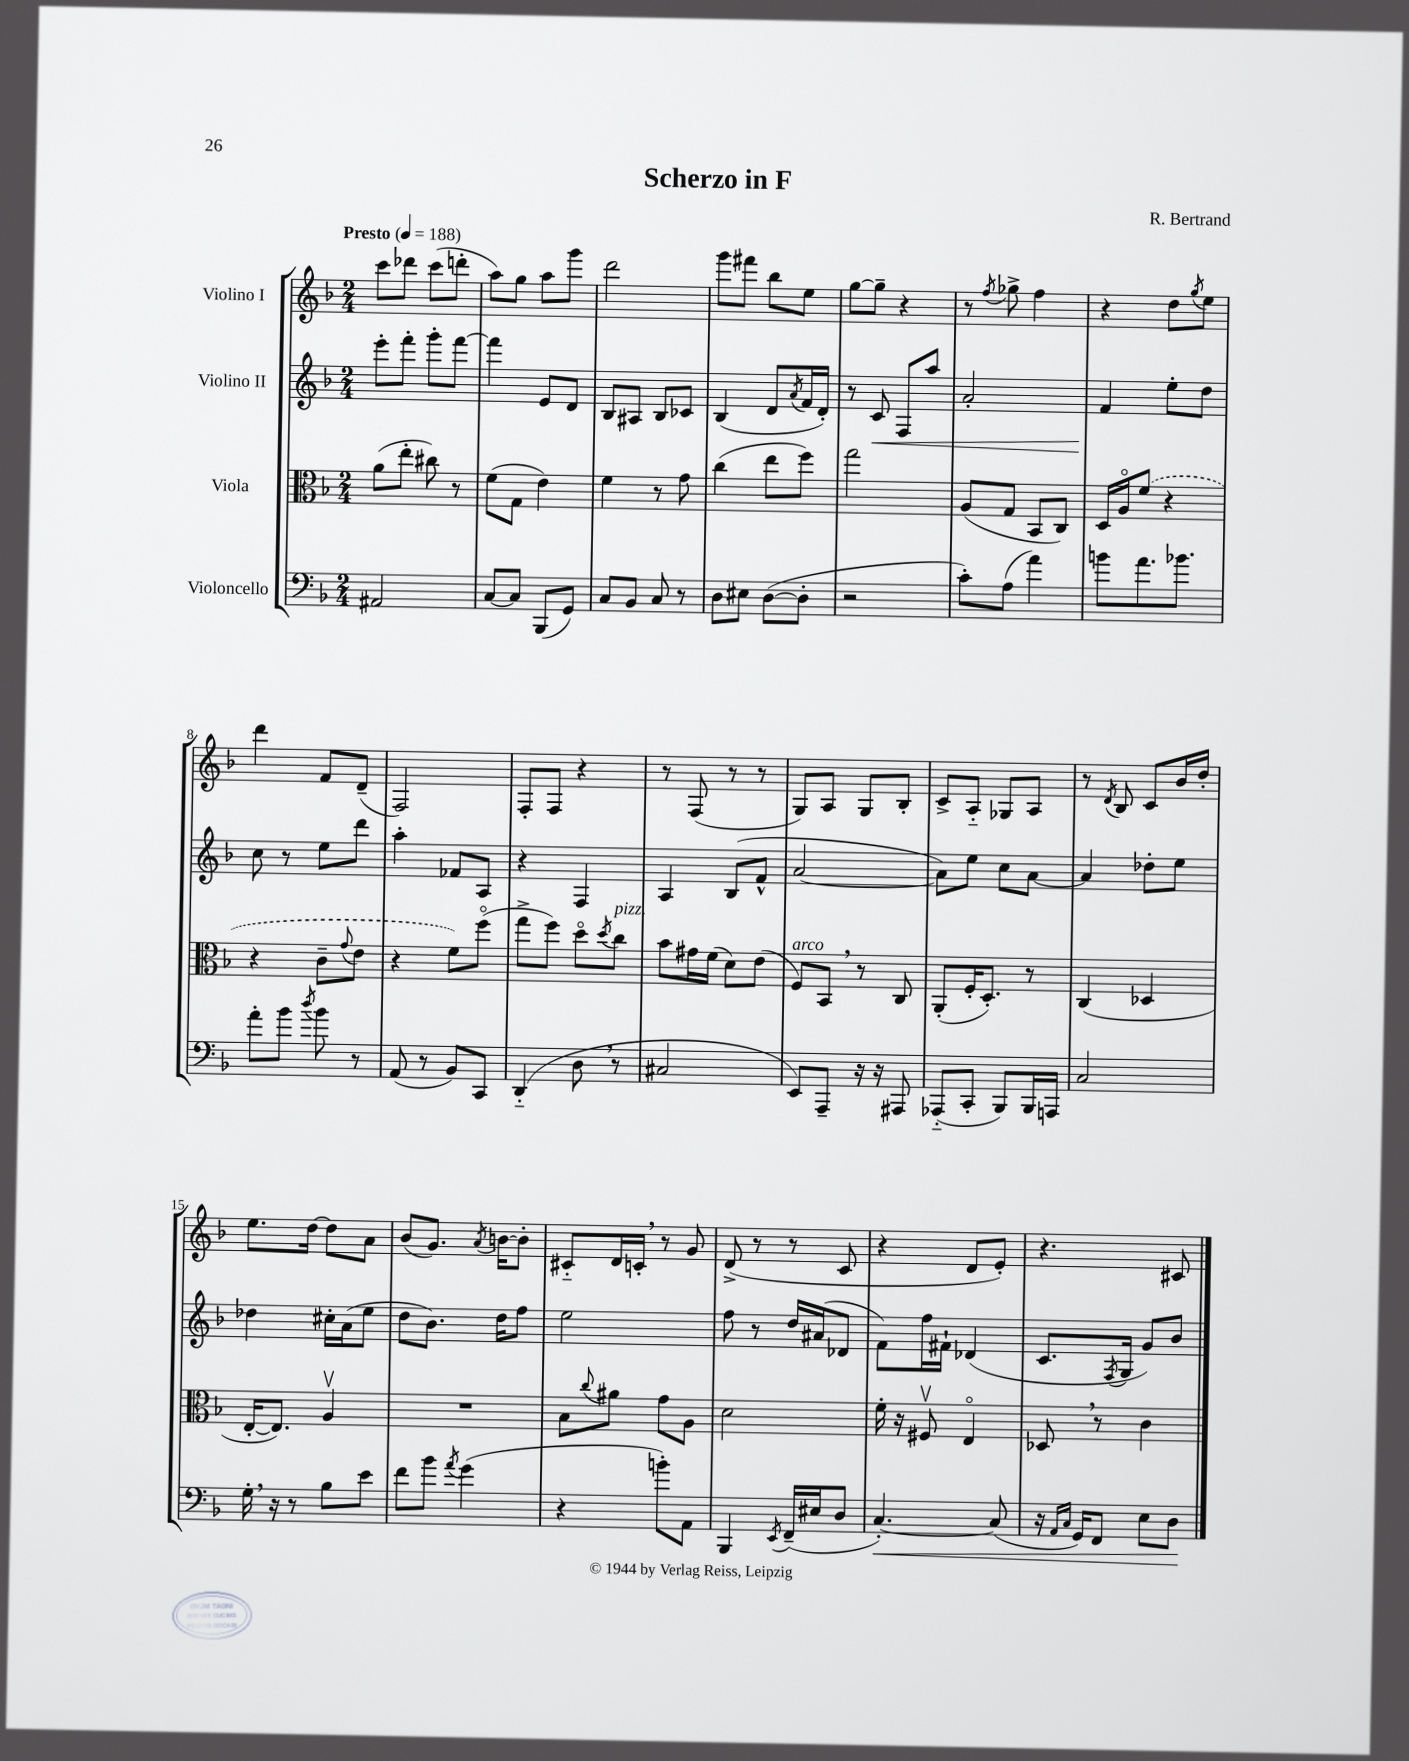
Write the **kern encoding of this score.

**kern	**kern	**kern	**kern
*staff4	*staff3	*staff2	*staff1
*clefF4	*clefC3	*clefG2	*clefG2
*k[b-]	*k[b-]	*k[b-]	*k[b-]
*M2/4	*M2/4	*M2/4	*M2/4
*MM188	*MM188	*MM188	*MM188
2AA#/	(8a\L	8eee'\L	8ccc\L
.	8ee'\J	8fff'\J	8ddd-\J
.	8cc#\)	8ggg'\L	(8ccc\L
.	8r	[8fff\J	8ddd'\J
=	=	=	=
[8C/L	(8f\L	4fff\]	8aa\L)
8C/]J	8G\J	.	8gg\J
(8BBB-/L	4e\)	8e/L	8aa\L
8GG/J)	.	8d/J	8ggg\J
=	=	=	=
8C/L	4f\	8B-/L	2ddd\
8BB-/J	.	8A#/J	.
8C/	8r	8B-/L	.
8r	8g\	8c-/J	.
=	=	=	=
8D\L	(4cc\	(4B-/	8ggg\L
8E#\J	.	.	8fff#\J
([8D\L	8ee\L	8d/L	8bb-\L
.	.	8qa/	.
8D'\]J	8ff\J)	16f/L	8ee\J
.	.	16d'/JJ)	.
=	=	=	=
2r	2gg\	8r	[8gg\L
.	.	8c/	8gg~\]J
.	.	8F/L	4r
.	.	8aa/J	.
=	=	=	=
8c'\L)	(8A/L	2a'/	8r
.	.	.	8qff/
(8A\J	8G/J	.	8gg-^\
4a\)	8BB-/L	.	4ff\
.	8C/J)	.	.
=	=	=	=
8b\L	16D/LL	4f/	4r
.	16Ao/J	.	.
8.a\	(8f/J	.	.
.	4r	8ee'\L	8dd\L
8.b-\J	.	.	.
.	.	.	8qgg/
.	.	8dd\J	8ee\J
=	=	=	=
8a'\L	4r	8cc\	4ddd\
8b-\J	.	8r	.
8qdd/	.	.	.
8b-\	8c~\L	8ee\L	8f/L
.	8qqg/	.	.
8r	8e\J	8ddd\J	(8d~/J
=	=	=	=
(8AA/	4r	4aa'\	2F/)
8r	.	.	.
8BB-/L)	8f\L)	8f-/L	.
8CC/J	(8ffo\J	8A/J	.
=	=	=	=
(4DD'~/	8gg^\L	4r	8F'/L
.	8ff\J)	.	8F/J
8D\	8ddo\L	4F/	4r
.	8qdd/	.	.
8r	8cc\J	.	.
=	=	=	=
2C#/	8b-\L	4A/	8r
.	16g#\L	.	(8F/
.	(16f\JJ	.	.
.	8d\L)	(8B-/L	8r
.	(8e\J	8f^^/J	8r
=	=	=	=
8EE/L)	8F/L)	[2a/	8G/L)
8AAA~/J	8BB-/J	.	8A/J
16r	8r	.	8G/L
16r	.	.	.
8AAA#/	8C/	.	8B-'/J
=	=	=	=
(8AAA-'~/L	(8AA'/L	8a\]L)	8c^/L
8CC'/J	16F'/K	8ee\J	8A'~/J
.	8.D'/J)	.	.
8BBB-/L)	.	8cc\L	8G-/L
16BBB-/L	8r	[8a\J	8A/J
16AAA/JJ	.	.	.
=	=	=	=
2C/	(4C/	4a/]	8r
.	.	.	8qd/
.	.	.	8B-/
.	4D-/	8dd-'\L	8c/L
.	.	8ee\J	16b-/L
.	.	.	16dd'/JJ
=	=	=	=
16G'\	[16E'/LK	4dd-\	8.ee\L
16r	8.E/]J)	.	.
8r	.	.	.
.	.	.	[16dd\Jk
8B-\L	4Av/	16cc#'\LL	8dd\]L
.	.	(16a\J	.
8e\J	.	8ee\J	8a\J
=	=	=	=
8f\L	2r	8dd\L	(8b-/L
8b-\J	.	8.b-\J)	8.g/J)
8qa/	.	.	.
(4g\	.	.	.
.	.	.	8qa/
.	.	16dd\LK	[16b\LK
.	.	8ff\J	8b'\]J
=	=	=	=
4r	8B-\L	2ee\	8c#'~/L
.	8qqcc/	.	.
.	8a#\J	.	16d/L
.	.	.	16c'/JJ
8b'\L)	8g\L	.	8r
8AA\J	8A\J	.	8g/
=	=	=	=
4BBB-/	2d\	8ff\	(8d^/
.	.	8r	8r
8qEE/	.	.	.
(16FF~/LL	.	16dd/LL	8r
16E#/J	.	(16a#/J	.
8D/J	.	8d-/J	8c/
=	=	=	=
[4.C'/)	16f'\	8f\L)	4r
.	16r	.	.
.	8F#v/	16ff\L	.
.	.	16f#`\JJ	.
.	4Eo/	(4d-/	8d/L
(8C/]	.	.	8e'/J)
=	=	=	=
16r	8D-/	8.c/L	4.r
16qqAA/LL	.	.	.
16qqC/JJ	.	.	.
16GG/LK)	.	.	.
8FF/J	8r	.	.
.	.	8qF/	.
.	.	16G/Jk	.
8E\L	4c\	8g/L)	.
8D\J	.	8b-/J	8c#/
==	==	==	==
*-	*-	*-	*-
